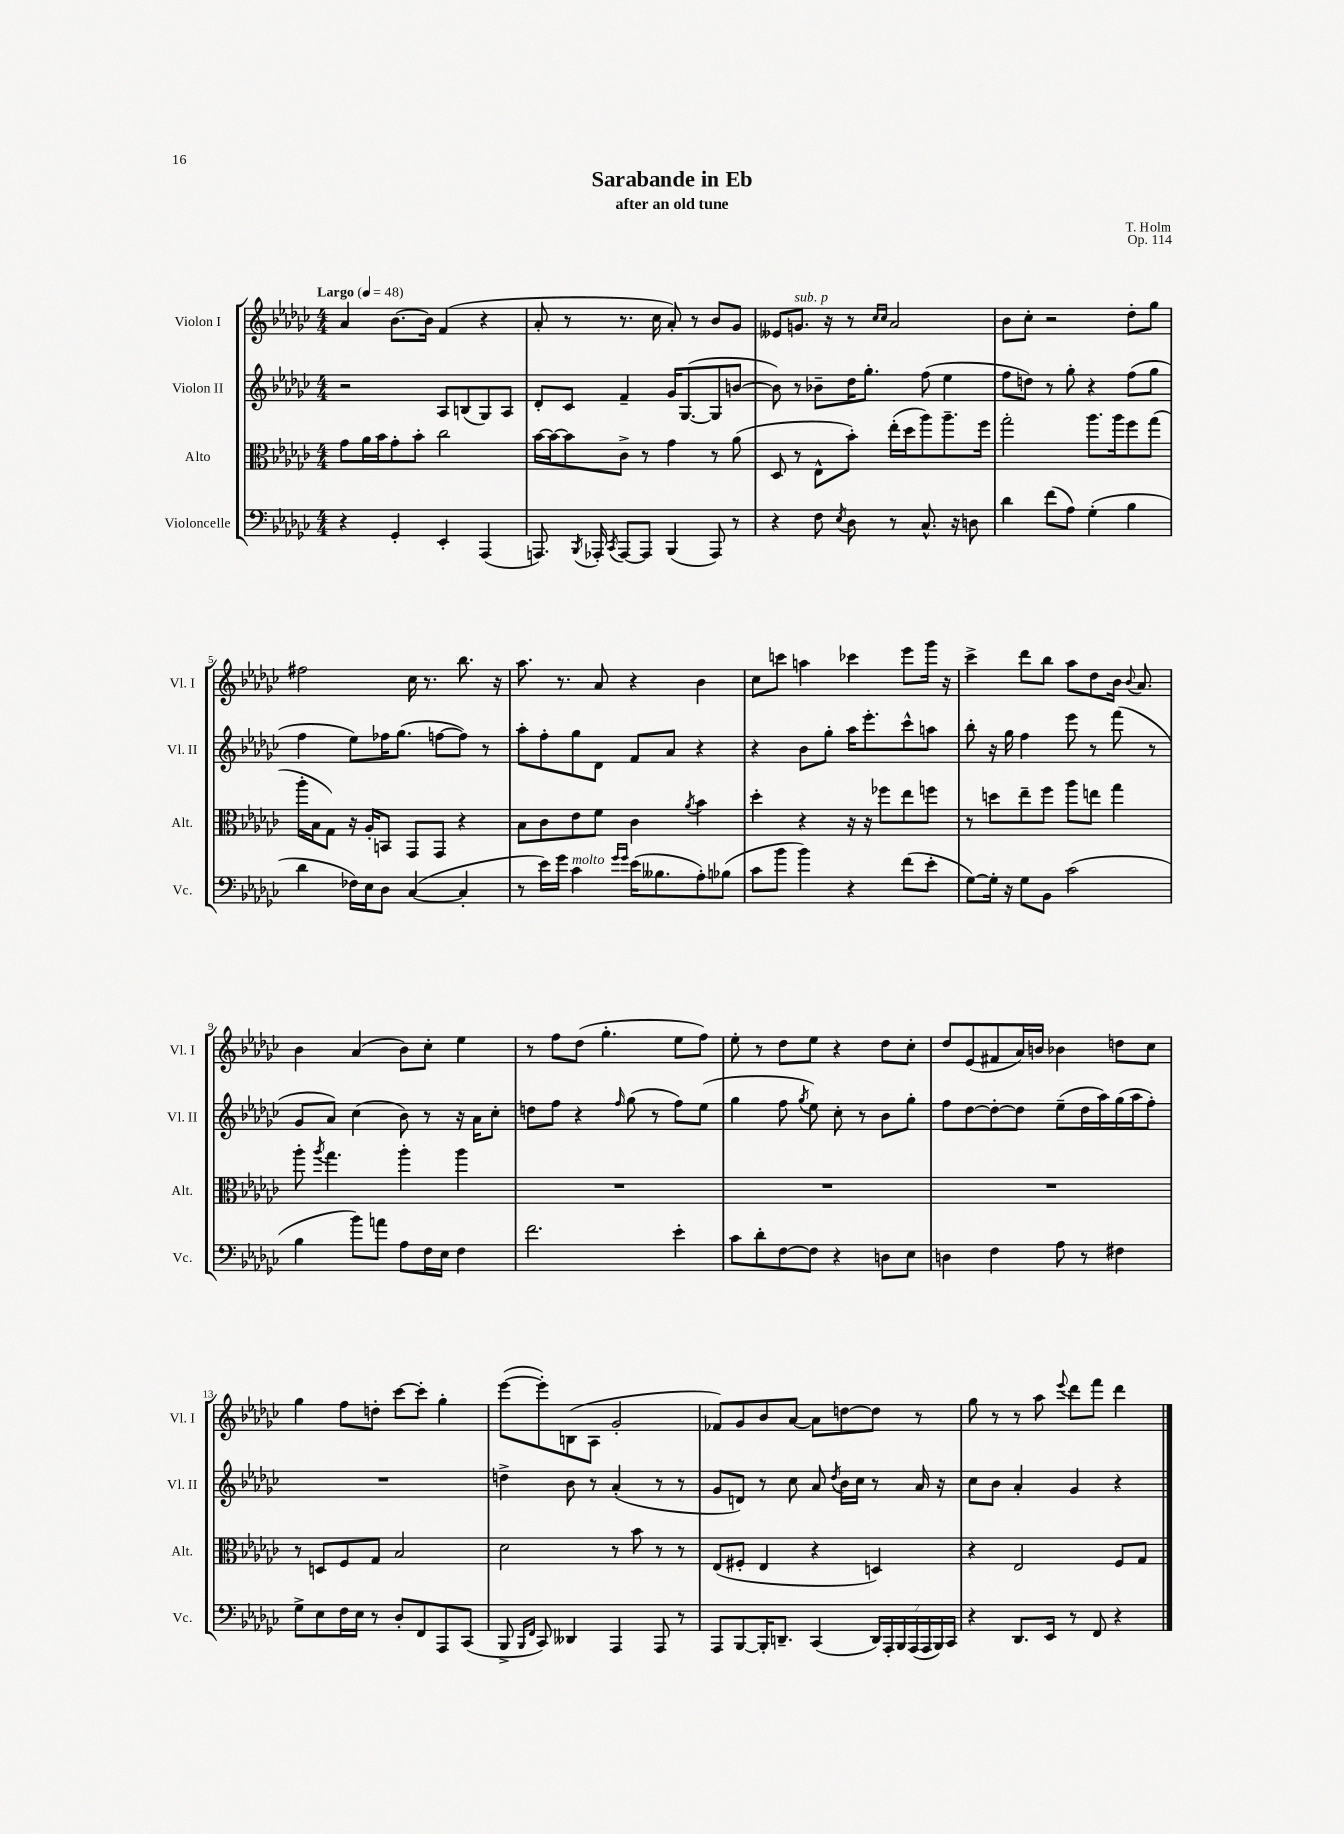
\header { title = "Sarabande in Eb" composer = "T. Holm" subtitle = "after an old tune" opus = "Op. 114" }
<<
\new StaffGroup <<
\new Staff = "s0" \with { instrumentName = "Violon I" shortInstrumentName = "Vl. I" } {
    \clef treble \key ges \major \numericTimeSignature \time 4/4 \tempo "Largo" 4 = 48
    \autoBeamOff aes'4 bes'8.[~ bes'16] f'4( r4 |
    aes'8-. r8 r8. ces''16 aes'8-.) r8 bes'8[ ges'8] |
    eeses'8[ g'8.]^\markup { \italic "sub. p" } r16 r8 \grace { ces''16[ ces''16] } aes'2 |
    bes'8[ ces''8]-. r2 des''8[-. ges''8] |
    fis''2 ces''16 r8. bes''8. r16 |
    aes''8. r8. aes'8 r4 bes'4 |
    ces''8[ c'''8] a''4 ces'''4 ees'''8[ ges'''16] r16 |
    ces'''4-> des'''8[ bes''8] aes''8[ des''8 bes'16] \appoggiatura { bes'8 } aes'8. |
    bes'4 aes'4( bes'8[) ces''8]-. ees''4 |
    r8 f''8[ des''8]( ges''4.-. ees''8[ f''8]) |
    ees''8-. r8 des''8[ ees''8] r4 des''8[ ces''8]-. |
    des''8[ ees'8( fis'8 aes'16) b'16] bes'4 d''8[ ces''8] |
    ges''4 f''8[ d''8]-. ces'''8[~ ces'''8]-. ges''4-. |
    ees'''8[~( ees'''8-.) b8( aes8] ges'2-. |
    fes'8[) ges'8 bes'8 aes'8]~ aes'8[ d''8~ d''8] r8 |
    ges''8 r8 r8 aes''8 \appoggiatura { ees'''8 } des'''8[ f'''8] des'''4 \bar "|." |
}
\new Staff = "s1" \with { instrumentName = "Violon II" shortInstrumentName = "Vl. II" } {
    \clef treble \key ges \major \numericTimeSignature \time 4/4
    \autoBeamOff r2 aes8[ b8( ges8) aes8] |
    des'8[-. ces'8] f'4-- ges'16[ ges8.~( ges8 b'8]~ |
    b'8) r8 bes'8[-- des''16 ges''8.]-. f''8( ees''4 |
    f''8[ d''8]) r8 ges''8-. r4 f''8[( ges''8] |
    f''4 ees''8[) fes''16 ges''8.]( f''8[~ f''8]) r8 |
    aes''8[-. f''8-. ges''8 des'8] f'8[ aes'8] r4 |
    r4 bes'8[ ges''8]-. aes''16[ ees'''8.-. ces'''8-^ a''8] |
    bes''8-. r16 ges''16 f''4 ees'''8 r8 f'''8( r8 |
    ges'8[ aes'8]) ces''4( bes'8) r8 r16 aes'16[ ces''8]-. |
    d''8[ f''8] r4 \grace { f''16 } ges''8( r8 f''8[) ees''8]( |
    ges''4 f''8 \acciaccatura { ges''8 } ees''8) ces''8-. r8 bes'8[ ges''8]-. |
    f''8[ des''8~ des''8~-. des''8] ees''8[--( des''16 aes''16) ges''16( aes''16 f''8]-.) |
    R1 |
    d''4-> bes'8 r8 aes'4-.( r8 r8 |
    ges'8[ d'8]) r8 ces''8 aes'8 \acciaccatura { des''8 } bes'16[ ces''16] r8 aes'16 r16 |
    ces''8[ bes'8] aes'4-. ges'4 r4 \bar "|." |
}
\new Staff = "s2" \with { instrumentName = "Alto" shortInstrumentName = "Alt." } {
    \clef alto \key ges \major \numericTimeSignature \time 4/4
    \autoBeamOff ges'8[ aes'16 bes'16 ges'8-. bes'8]-. ces''2 |
    bes'16[~ bes'16~ bes'8 ces'8]-> r8 ges'4 r8 aes'8( |
    des8 r8 ees8[-^ bes'8]-.) ees''16[-.( des''16 aes''8) aes''8.-- f''16] |
    ges''2-. aes''8.[ aes''16 f''8 ges''8]( |
    aes''16[-. bes16 ges8]) r16 aes16[-. b,8] ges,8[ ges,8] r4 |
    bes8[ ces'8 ees'8 f'8] ces'4 \acciaccatura { aes'8 } bes'4 |
    des''4-. r4 r16 r16 fes''8[ ees''8 f''8] |
    r8 d''8[ ees''8-- f''8] aes''8[ e''8] ges''4 |
    aes''8-. \acciaccatura { aes''8 } ges''4. aes''4-. aes''4 |
    R1 |
    R1 |
    R1 |
    r8 d8[ f8 ges8] bes2 |
    des'2 r8 bes'8 r8 r8 |
    ees8[( fis8]-. ees4 r4 d4) |
    r4 ees2 f8[ ges8] \bar "|." |
}
\new Staff = "s3" \with { instrumentName = "Violoncelle" shortInstrumentName = "Vc." } {
    \clef bass \key ges \major \numericTimeSignature \time 4/4
    \autoBeamOff r4 ges,4-. ees,4-. aes,,4( |
    a,,8.) \acciaccatura { bes,,8 } aes,,16-. \acciaccatura { ces,8 } aes,,8[~ aes,,8] bes,,4( aes,,8) r8 |
    r4 f8 \acciaccatura { ees8 } des8 r8 ces8.-^ r16 d8 |
    des'4 f'8[( aes8]) ges4-.( bes4 |
    des'4 fes16[) ees16 des8] ces4~( ces4-. |
    r8 ees'16[) ges'16] ces'4^\markup { \italic "molto" } \grace { ges'16[ ges'16] } ees'16[( beses8. aes8-.) bes8]( |
    ces'8[ bes'8] bes'4) r4 f'8[( ees'8]-. |
    ges8[~) ges16]-. r16 ges8[ bes,8] ces'2( |
    bes4 bes'8[) a'8] aes8[ f16 ees16] f4 |
    f'2. ees'4-. |
    ces'8[ des'8-. f8~ f8] r4 d8[ ees8] |
    d4 f4 aes8 r8 fis4 |
    ges8[-> ees8 f16 ees16] r8 des8[-. f,8 aes,,8 ces,8]( |
    bes,,8-> \grace { bes,,16[ f,16] } ces,8) deses,4 aes,,4 aes,,8 r8 |
    aes,,8[ bes,,8~ bes,,16-. d,8.]-- ces,4( \tuplet 7/4 { d,16[) aes,,16-. bes,,16 aes,,16( aes,,16 bes,,16) ces,16] } |
    r4 des,8.[ ees,16] r8 f,8 r4 \bar "|." |
}
>>
>>
